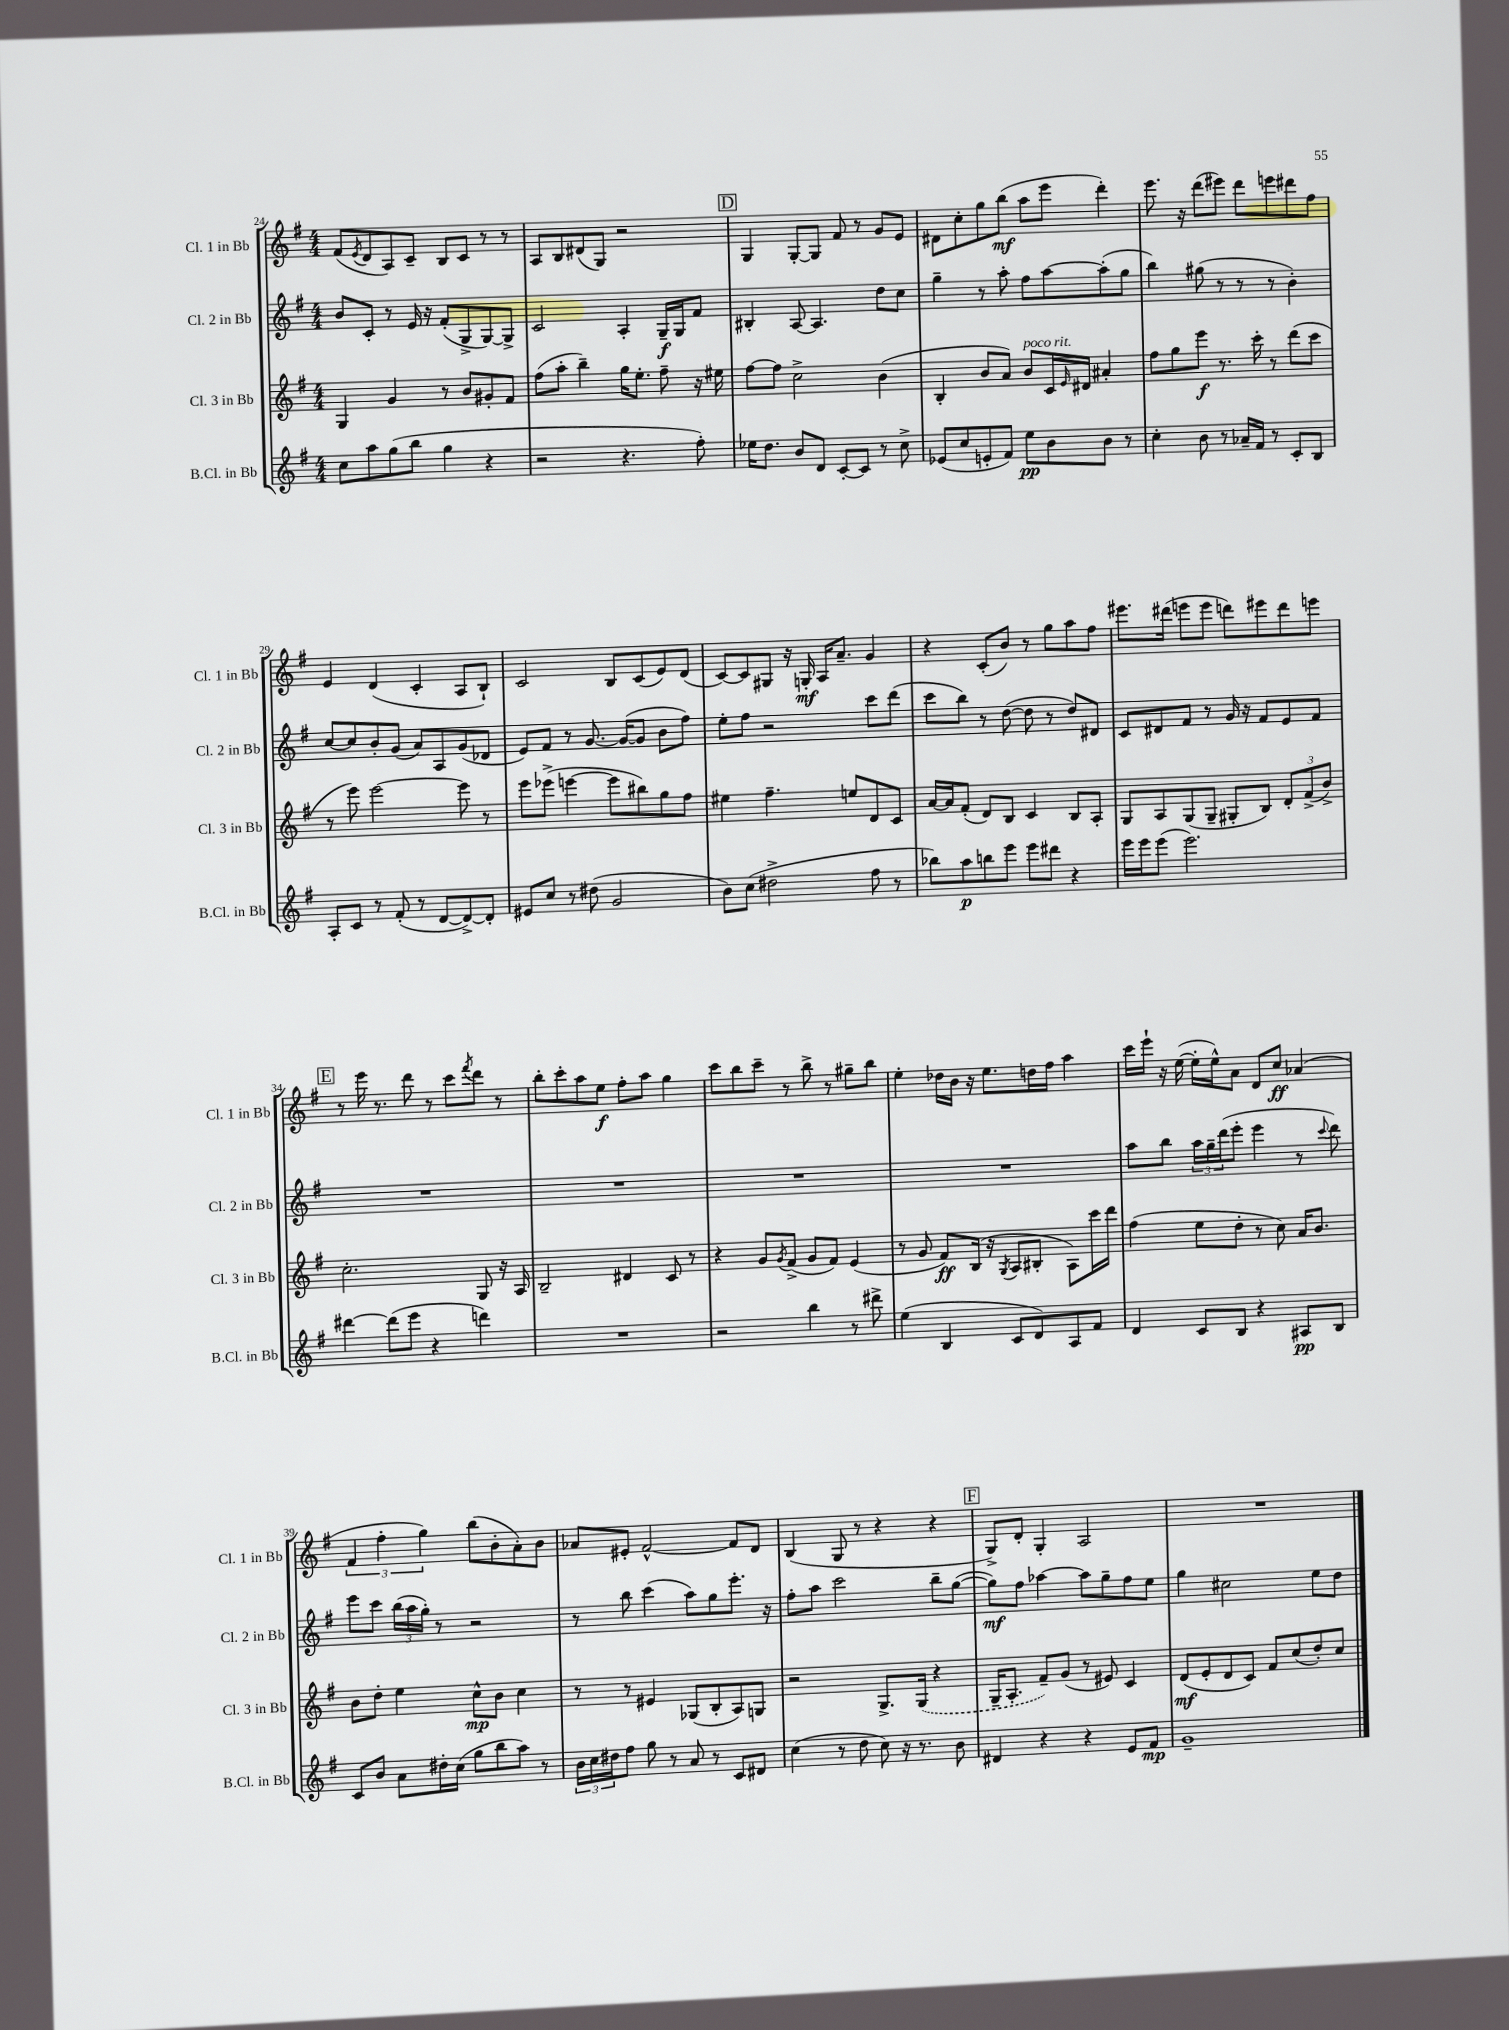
<<
\new StaffGroup <<
\new Staff = "s0" \with { instrumentName = "Cl. 1 in Bb" shortInstrumentName = "Cl. 1 in Bb" } {
    \clef treble \key g \major \numericTimeSignature \time 4/4
    fis'8( \acciaccatura { e'8 } d'8 a8) c'8-- b8 c'8 r8 r8 |
    a8 b8 dis'8( g8) r2 |
    \mark \markup { \box "D" } g4 g8~-. g8 fis'8 r8 g'8 e'8 |
    dis'8 c''8-. g''8 b''8\mf( a''8 e'''8 d'''4-.) |
    e'''8. r16 d'''8( eis'''8) d'''8 e'''8 dis'''8 fis''8 |
    e'4 d'4( c'4-. a8 b8-!) |
    c'2 b8 c'8( e'8) d'8( |
    c'8~) c'8 gis8 r16 g16-.\mf a16 a'8.-- g'4 |
    r4 c'8-.( b'8) r8 g''8 a''8 fis''8 |
    eis'''8. dis'''16( e'''8 e'''8 d'''8) eis'''8 d'''8 e'''8 |
    \mark \markup { \box "E" } r8 e'''16 r8. d'''8 r8 c'''8 \acciaccatura { fis'''8 } d'''8 r8 |
    b''8-. c'''8-. a''8 e''8\f fis''8-. a''8 g''4 |
    c'''8 b''8 c'''8-- r8 b''8-> r8 gis''8-- b''8 |
    e''4-. des''16 b'16 r16 e''8. d''16 fis''16 a''4 |
    c'''16 e'''16-! r16 e''16~( e''16-. e''16-^) a'8 d'8 c''8\ff aes'4( |
    \tuplet 3/2 { fis'4 fis''4-. g''4) } b''8( b'8-. a'8-.) b'8 |
    aes'8 eis'8-. fis'2~-^ fis'8 d'8 |
    b4( g8 r8 r4 r4 |
    \mark \markup { \box "F" } g8->) d'8-. g4-. a2 |
    R1 \bar "|." |
}
\new Staff = "s1" \with { instrumentName = "Cl. 2 in Bb" shortInstrumentName = "Cl. 2 in Bb" } {
    \clef treble \key g \major \numericTimeSignature \time 4/4
    b'8 c'8-. r8 e'16 r16 fis'8-.( g8-> g8~) g8-> |
    c'2 a4-. g16--\f g16 fis'8 |
    \mark \markup { \box "D" } bis4-. a8~ a4. d''8 c''8 |
    g''4-- r8 a''8-. fis''8 a''8~ a''8-.( g''8 |
    b''4) gis''8( r8 r8 r8 b'4-.) |
    c''8~ c''8 b'8-. g'8( a'8) a8 g'8( des'8 |
    e'8) fis'8 r8 g'8.~ g'16~( g'8 b'8 fis''8) |
    e''8-. fis''8 r2 c'''8 d'''8( |
    c'''8 b''8) r8 d''8~( d''8 r8 d''8) dis'8 |
    c'8 dis'8 fis'8 r8 g'16 r16 fis'8 e'8 fis'8 |
    \mark \markup { \box "E" } R1 |
    R1 |
    R1 |
    R1 |
    a''8 b''8 \tuplet 3/2 { a''16 g''16-- d'''16( } e'''8-. e'''4 r8 \appoggiatura { c'''8 } d'''8) |
    e'''8 c'''8 \tuplet 3/2 { b''16( a''16 g''16-.) } r8 r2 |
    r8 b''8 c'''4( a''8) g''8 e'''8.-. r16 |
    fis''8-. a''8 c'''2 b''8-- g''8~( |
    \mark \markup { \box "F" } g''8\mf) fis''8 aes''4~ aes''8 g''8-- fis''8 e''8 |
    g''4 cis''2 e''8 d''8 \bar "|." |
}
\new Staff = "s2" \with { instrumentName = "Cl. 3 in Bb" shortInstrumentName = "Cl. 3 in Bb" } {
    \clef treble \key g \major \numericTimeSignature \time 4/4
    g4 g'4 r8 b'8 gis'8-. fis'8 |
    fis''8( a''8-. b''4--) g''16 e''8.-. fis''8-- r16 eis''16 |
    \mark \markup { \box "D" } fis''8~ fis''8 c''2-> b'4( |
    b4-. b'8 a'8) b'8^\markup { \italic "poco rit." } c'16 \grace { e'16 } dis'16 ais'4-. |
    fis''8 g''8 e'''8\f r8. c'''16-. r8 d'''8( c'''8 |
    r8 e'''8) e'''2~ e'''8 r8 |
    e'''8 ees'''8->( e'''4~ e'''8 bis''8) g''8 fis''8 |
    eis''4 fis''4.-- e''8 d'8 c'8 |
    a'16~ a'16 fis'8-.( d'8) b8 c'4 b8 a8-. |
    g8 a8 g8( g8-- gis8-. b8) \tuplet 3/2 { d'8-. fis'8->( b'8->) } |
    \mark \markup { \box "E" } c''2.-. g8 r16 a16 |
    b2-- dis'4 c'8 r8 |
    r4 g'8 \acciaccatura { g'8 } fis'8->( g'8 fis'8) e'4( |
    r8 g'8 fis'8\ff) b16( r16 \acciaccatura { g8 } a8 bis8-. a8) c'''16 d'''16 |
    fis''4( e''8 d''8-. r8 c''8) a'16 b'8. |
    b'8 d''8-. e''4 c''8-^\mp b'8 c''4 |
    r8 r8 eis'4 ges8( b8-. a8) g8 |
    r2 g8.-> \once \slurDashed g16( r4 |
    \mark \markup { \box "F" } g16-- a8.-. fis'8--) g'8( r8 eis'8) c'4 |
    d'8\mf( e'8-. d'8 c'8) fis'8 c''8( d''8-.) c''8 \bar "|." |
}
\new Staff = "s3" \with { instrumentName = "B.Cl. in Bb" shortInstrumentName = "B.Cl. in Bb" } {
    \clef treble \key g \major \numericTimeSignature \time 4/4
    c''8 a''8 g''8( b''8 g''4 r4 |
    r2 r4. fis''8-.) |
    \mark \markup { \box "D" } ees''16 d''8. b'8 d'8 c'8~-. c'8 r8 c''8-> |
    ees'8( c''8 e'8-. fis'8) e''8\pp b'8 b'8 r8 |
    c''4-. b'8 r8 aes'16-- fis'16 r8 c'8-. b8 |
    a8-. c'8 r8 fis'8-.( r8 d'8~ d'8~->) d'8-. |
    eis'8 c''8 r8 dis''8( g'2 |
    b'8) c''8( dis''2-> fis''8 r8 |
    bes''8) a''8\p b''8 e'''8 e'''8 dis'''8 r4 |
    e'''16 e'''16 e'''8( e'''2.) |
    \mark \markup { \box "E" } dis'''4~ dis'''8( e'''8 r4 d'''4) |
    R1 |
    r2 b''4 r8 dis'''8-> |
    e''4( b4 c'8 d'8) a8 fis'8 |
    d'4 c'8 b8 r4 ais8\pp b8 |
    c'8 b'8 a'8 dis''16-. c''16( g''8 b''8 a''8) r8 |
    \tuplet 3/2 { b'16 c''16 dis''16 } fis''8 g''8 r8 a'8 r8 c'8 dis'8 |
    c''4( r8 d''8 c''8) r16 r8. b'8 |
    \mark \markup { \box "F" } dis'4 r4 r4 e'8 fis'8\mp |
    g'1-- \bar "|." |
}
>>
>>
\layout { \context { \Score currentBarNumber = #24 } }
